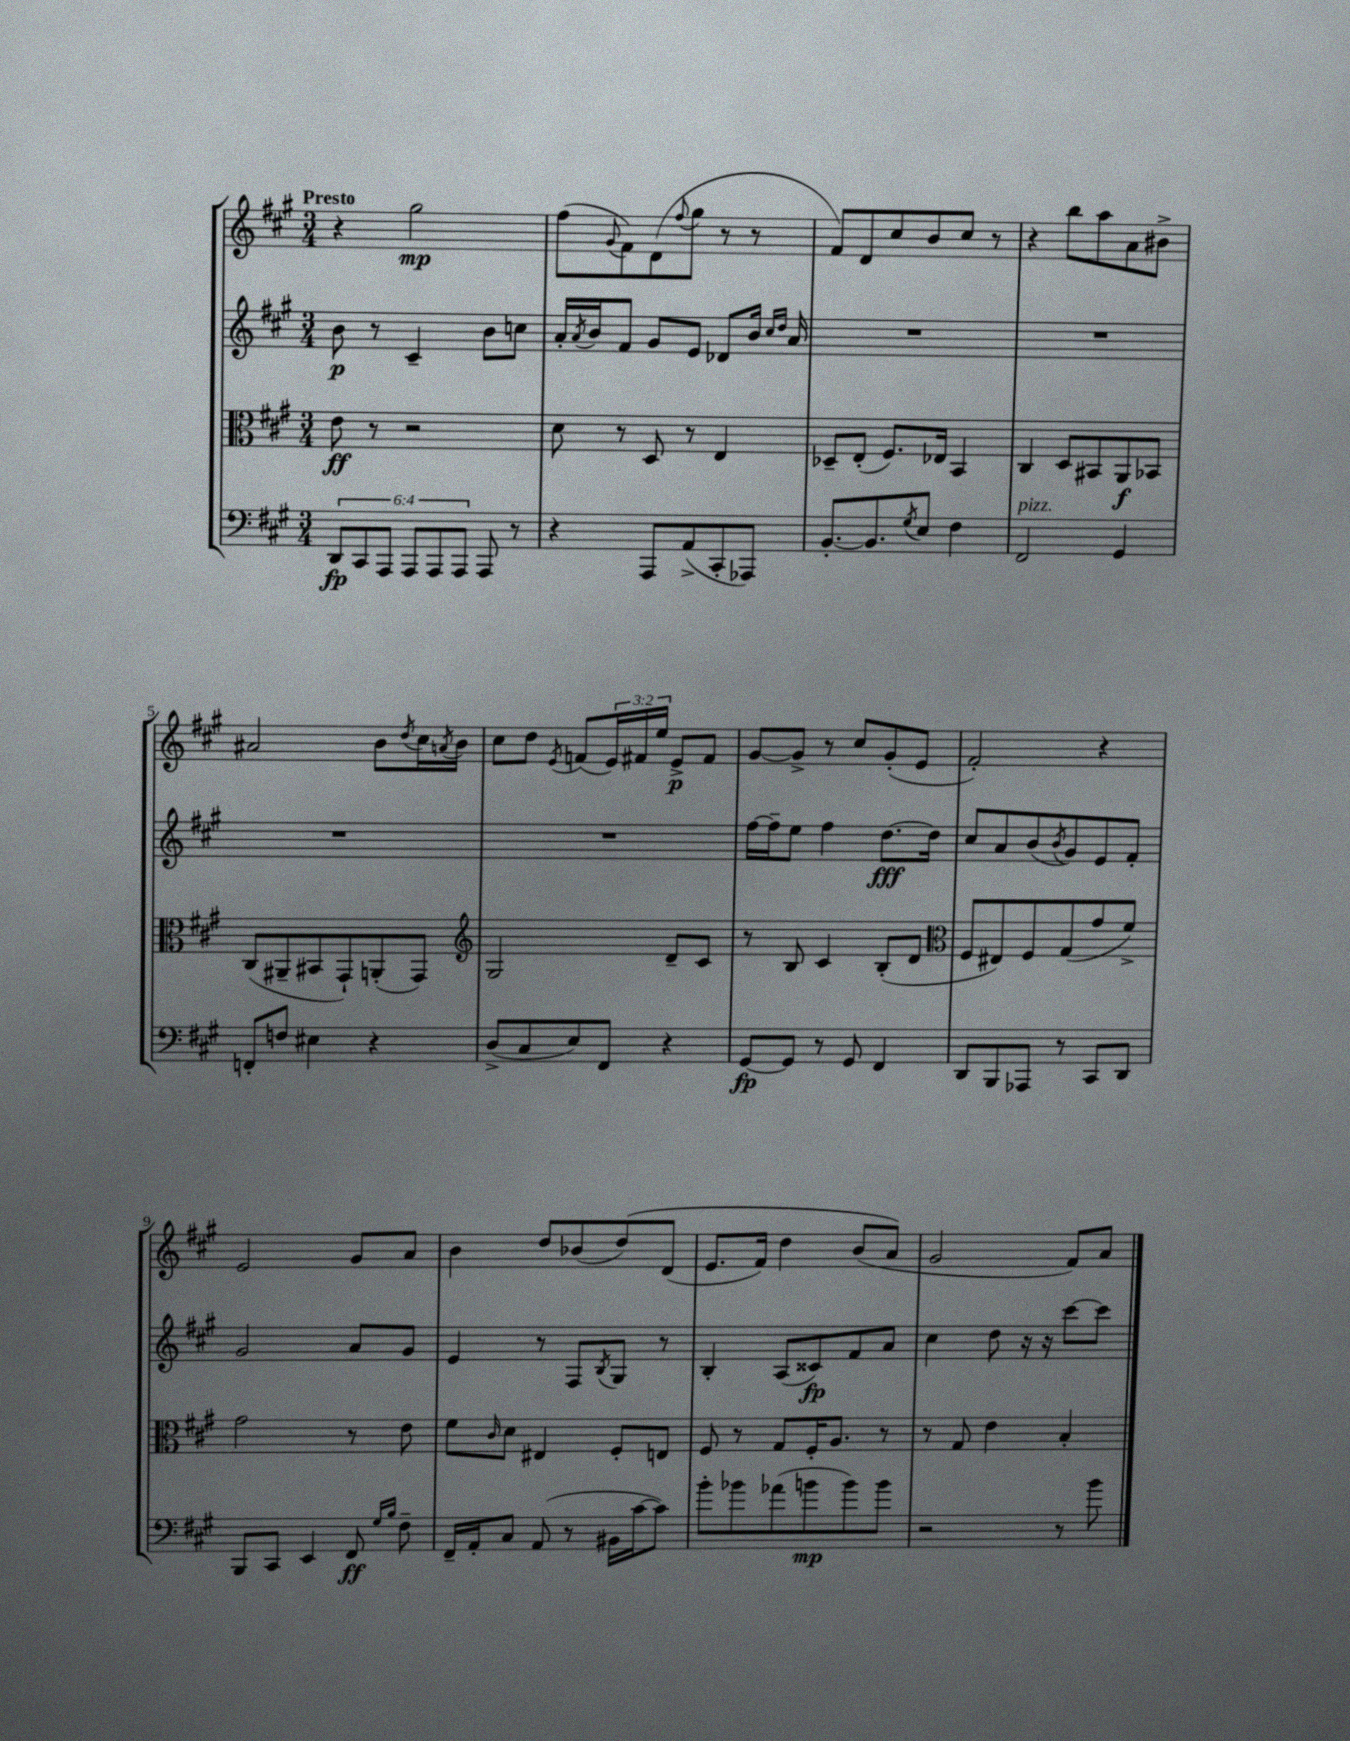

**kern	**kern	**kern	**kern
*staff4	*staff3	*staff2	*staff1
*clefF4	*clefC3	*clefG2	*clefG2
*k[f#c#g#]	*k[f#c#g#]	*k[f#c#g#]	*k[f#c#g#]
*M3/4	*M3/4	*M3/4	*M3/4
12DD/L	8e\	8b\	4r
12CC#/	.	.	.
.	8r	8r	.
12AAA/J	.	.	.
12AAA/L	2r	4c#~/	2gg#\
12AAA/	.	.	.
12AAA/J	.	.	.
8AAA/	.	8b\L	.
8r	.	8cc\J	.
=	=	=	=
4r	8d\	16a'/LL	(8ff#\L
.	.	8qa/	.
.	.	16b/J	.
.	.	.	8qqg#/
.	8r	8f#/J	8f#\)
8AAA/L	8D/	8g#/L	(8d\
.	.	.	8qqff#/
(8AA^/	8r	8e/J	8gg#\J
8CC#'/	4E/	8d-/L	8r
8AAA-/J)	.	16b/Jk	8r
.	.	16qqcc#/LL	.
.	.	16qqdd/JJ	.
.	.	16a/	.
=	=	=	=
[8.BB'/L	8D-~/L	2.r	8f#/L)
.	(8E'/J	.	8d/
8.BB/]	.	.	.
.	8.F#/L)	.	8cc#/
8qG#/	.	.	.
8E/J	.	.	8b/
.	16E-/Jk	.	.
4F#\	4BB/	.	8cc#/J
.	.	.	8r
=	=	=	=
2FF#/	4C#/	2.r	4r
.	8D/L	.	8bb\L
.	8BB#/	.	8aa\
4GG#/	8AA/	.	8a\
.	8BB-/J	.	8b#^\J
=	=	=	=
8FF'/L	(8C#/L	2.r	2a#/
8F/J	8AA#~/	.	.
4E#\	8BB#/	.	.
.	8GG#`/)	.	.
4r	(8AA'/	.	8b\L
.	.	.	8qdd/
.	8GG#/J)	.	16cc#\L
.	.	.	8qa/
.	.	.	16b\JJ
=	=	=	=
*	*clefG2	*	*
(8D^/L	2G#/	2.r	8cc#\L
8C#/	.	.	8dd\J
.	.	.	8qe/
8E/)	.	.	(8f/L
8FF#/J	.	.	24e/L)
.	.	.	24f#/
.	.	.	24ee/JJ
4r	8d~/L	.	8e^/L
.	8c#/J	.	8f#/J
=	=	=	=
[8GG#/L	8r	[16ff#\LL	[8g#/L
.	.	16ff#~\]J	.
8GG#/]J	8B/	8ee\J	8g#^/]J
8r	4c#/	4ff#\	8r
8GG#/	.	.	8cc#/L
4FF#/	(8B'/L	[8.dd\L	(8g#'/
.	8d/J	.	8e/J
.	.	16dd\]Jk	.
=	=	=	=
*	*clefC3	*	*
8DD/L	8F#/L	8cc#/L	2f#'/)
8BBB/	8E#/)	8a/	.
8AAA-/J	8F#/	(8b/	.
.	.	8qb/	.
8r	(8G#/	8g#/)	.
8CC#/L	8g#/	8e/	4r
8DD/J	8f#^/J)	8f#'/J	.
=	=	=	=
8BBB/L	2g#\	2g#/	2e/
8CC#/J	.	.	.
4EE/	.	.	.
8FF#/	8r	8a/L	8g#/L
16qqG#/LL	.	.	.
16qqB/JJ	.	.	.
8F#~\	8e\	8g#/J	8a/J
=	=	=	=
16FF#~/LL	8f#\L	4e/	4b\
16AA'/J	.	.	.
.	16qqc#/	.	.
8C#/J	8d\J	.	.
(8AA/	4E#/	8r	8dd/L
8r	.	8F#/L	(8b-/
.	.	8qB/	.
16BB#\LL	8F#'/L	8G#/J	&(8dd/)
[16c#\J	.	.	.
8c#\]J)	8E/J	8r	(8d/J
=	=	=	=
8b'\L	8F#/	4B'/	8.e/L
8b-\	8r	.	.
.	.	.	16f#/Jk)
(8a-\	8G#/L	(8A/L	4dd\
8b\	16F#'/K	8c##/)	.
.	8.A/J	.	.
8b\)	.	8f#/	(8b/L
8b\J	8r	8a/J	8a/J&)
=	=	=	=
2r	8r	4cc#\	2g#/
.	8G#/	.	.
.	4e\	8dd\	.
.	.	16r	.
.	.	16r	.
8r	4B'/	[8ccc#\L	8f#/L)
8b\	.	8ccc#\]J	8a/J
==	==	==	==
*-	*-	*-	*-
